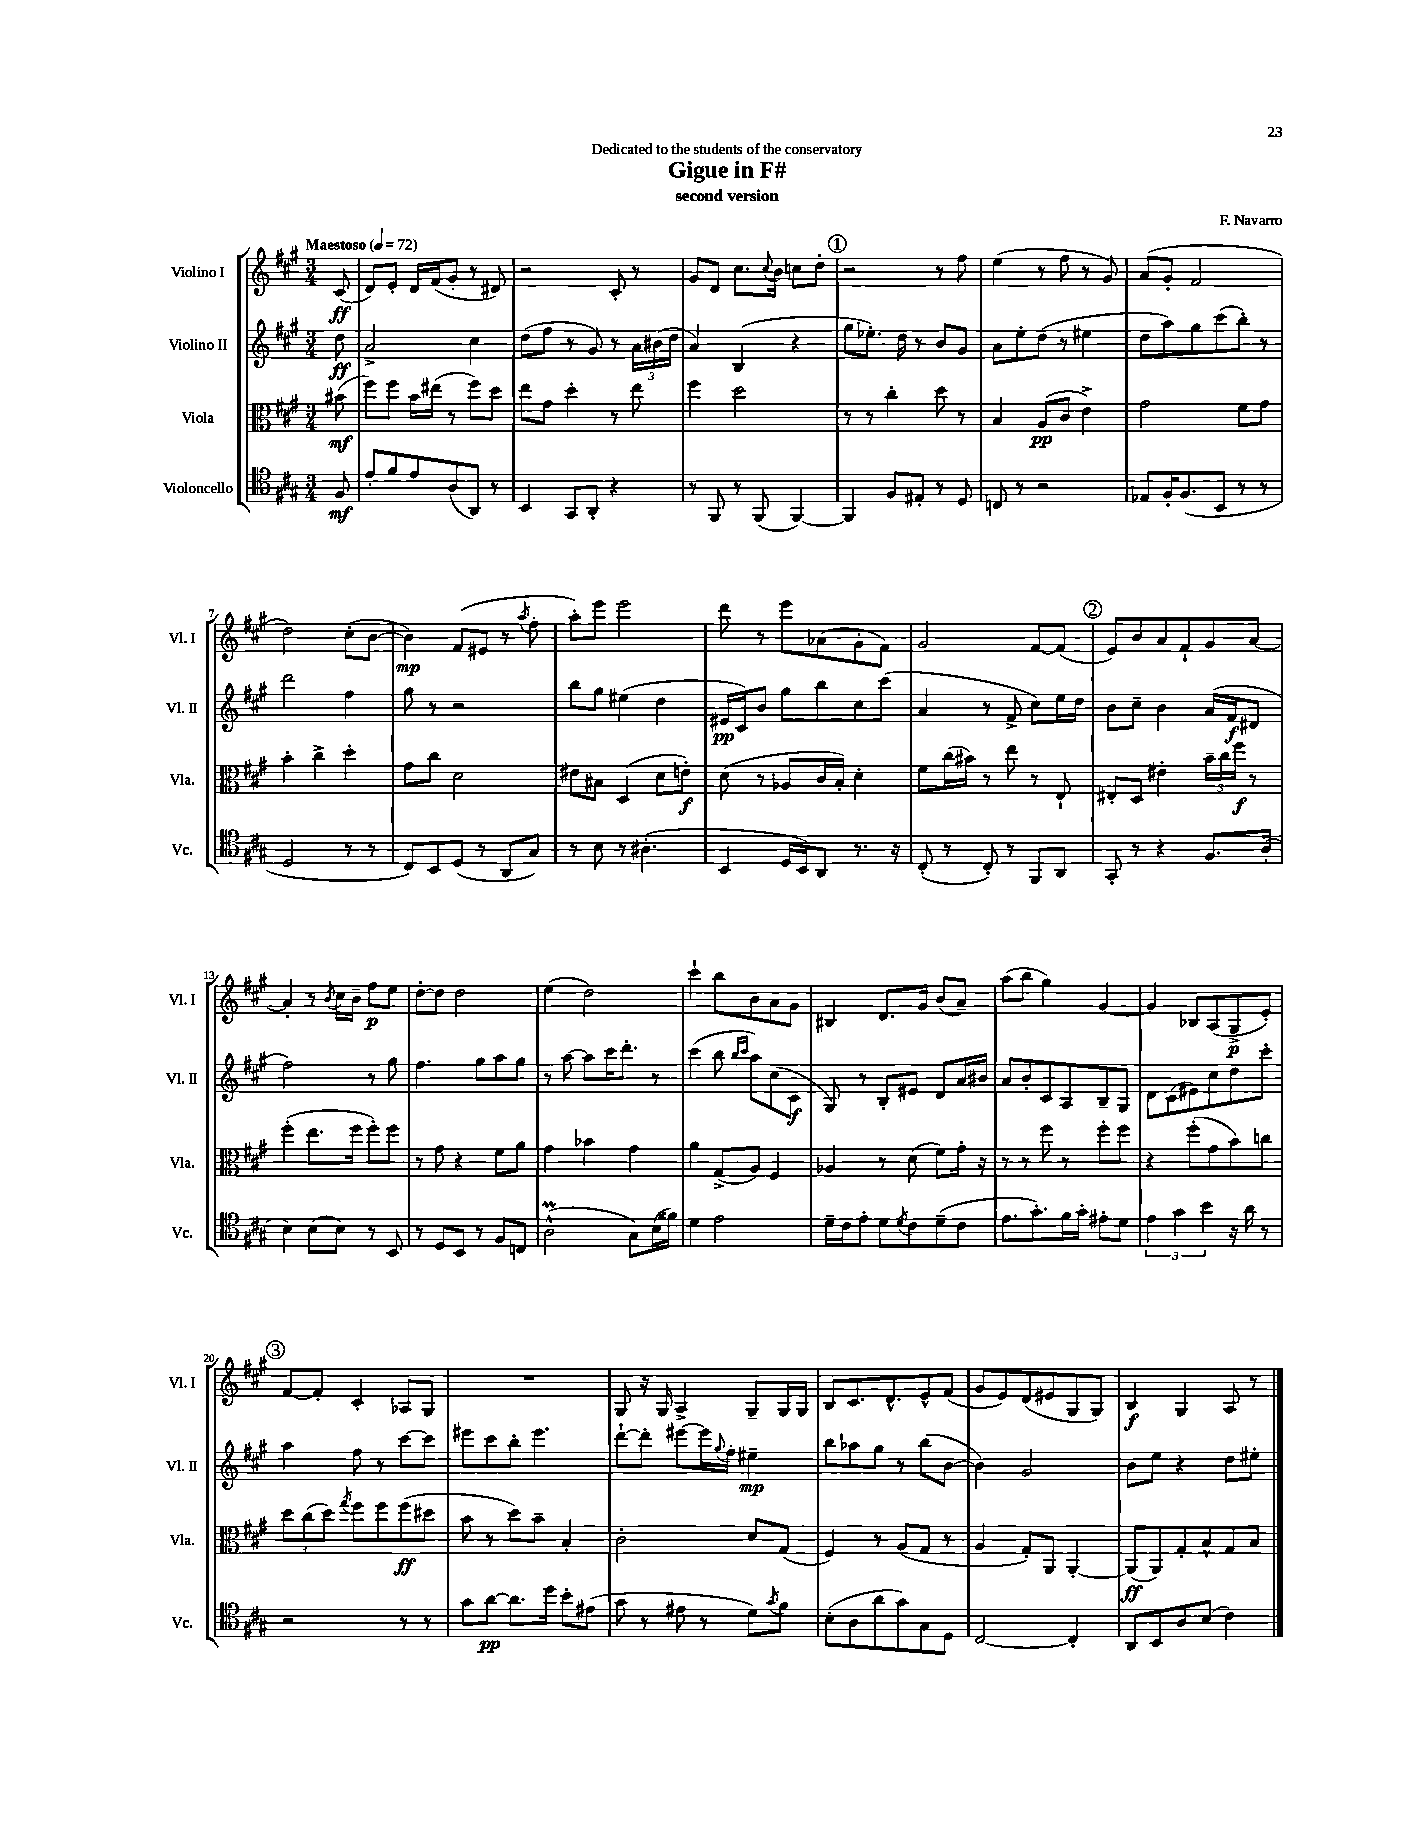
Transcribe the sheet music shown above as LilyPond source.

\header { title = "Gigue in F#" composer = "F. Navarro" subtitle = "second version" dedication = "Dedicated to the students of the conservatory" }
<<
\new StaffGroup <<
\new Staff = "s0" \with { instrumentName = "Violino I" shortInstrumentName = "Vl. I" } {
    \clef treble \key a \major \numericTimeSignature \time 3/4 \partial 8 \tempo "Maestoso" 4 = 72
    cis'8\ff( |
    d'8) e'8-. d'16 fis'16( gis'8-. r8 dis'8) |
    r2 cis'8-. r8 |
    gis'8 d'8 cis''8. \appoggiatura { cis''8 } b'16 c''8 d''8-. |
    \mark \markup { \circle "1" } r2 r8 fis''8 |
    e''4( r8 fis''8 r8 gis'8) |
    a'8( gis'8-. fis'2 |
    d''2) cis''8-.( b'8~ |
    b'4\mp) fis'8( eis'8 r8 \acciaccatura { a''8 } fis''8-. |
    a''8-.) e'''8 e'''2 |
    d'''8 r8 e'''8 aes'8( gis'8-. fis'8) |
    gis'2 fis'8~ fis'8( |
    \mark \markup { \circle "2" } e'8) b'8 a'8 fis'8-! gis'8 a'8~ |
    a'4-. r8 \acciaccatura { b'8 } cis''16 b'16-- fis''8\p e''8 |
    d''8~-. d''8 d''2 |
    e''4( d''2) |
    cis'''4-! b''8 b'8 a'8 gis'8 |
    bis4 d'8. gis'16 b'8( a'8--) |
    a''8( b''8 gis''4) gis'4~ |
    gis'4 bes8 a8( gis8->\p e'8-.) |
    \mark \markup { \circle "3" } fis'8~ fis'8-. cis'4-. aes8 gis8 |
    R2. |
    gis8 r16 gis16 a4-> gis8-- gis16 gis16 |
    b8 cis'8. d'8.-^ e'8-^ fis'8( |
    gis'8 e'8) d'8( eis'8 gis8 gis8) |
    b4\f gis4 a8 r8 \bar "|." |
}
\new Staff = "s1" \with { instrumentName = "Violino II" shortInstrumentName = "Vl. II" } {
    \clef treble \key a \major \numericTimeSignature \time 3/4 \partial 8
    d''8\ff |
    a'2-> cis''4 |
    d''8( fis''8 r8 gis'8) r8 \tuplet 3/2 { a'16 bis'16( d''16 } |
    a'4) b4( r4 |
    \mark \markup { \circle "1" } gis''8 ees''8.-.) d''16 r8 b'8 gis'8 |
    a'8 e''8-. d''8( r8 eis''4 |
    d''8 a''8) gis''8 cis'''8( b''8-.) r8 |
    d'''2 fis''4 |
    gis''8 r8 r2 |
    b''8 gis''8 eis''4( d''4 |
    eis'16\pp cis'16) b'8 gis''8 b''8 cis''8 cis'''8( |
    a'4 r8 fis'8-> cis''8) e''16 d''16 |
    \mark \markup { \circle "2" } b'8 cis''8-- b'4 a'16( fis'16\f dis'8 |
    fis''2) r8 gis''8 |
    fis''4. gis''8 a''8 gis''8 |
    r8 a''8~ a''8 cis'''16 d'''8.-. r8 |
    cis'''4( b''8 \grace { b''16 cis'''16 } a''8) cis''8( cis'8\f |
    gis8) r8 b8-. eis'8 d'8 a'16 bis'16 |
    a'8 b'8-. cis'8 a8 b8-- gis8 |
    d'8 cis'8( eis'8) cis''8 d''8 cis'''8-. |
    \mark \markup { \circle "3" } a''4 fis''8 r8 cis'''8~ cis'''8 |
    eis'''8 cis'''8 b''8-. eis'''4. |
    d'''8~-! d'''8-. eis'''8~ eis'''16 \appoggiatura { gis''8 } fis''16-. eis''4--\mp |
    b''8 aes''8 gis''8 r8 b''8( b'8~ |
    b'4) gis'2 |
    b'8 e''8 r4 d''8 eis''8-. \bar "|." |
}
\new Staff = "s2" \with { instrumentName = "Viola" shortInstrumentName = "Vla." } {
    \clef alto \key a \major \numericTimeSignature \time 3/4 \partial 8
    bis'8\mf( |
    fis''8) fis''8 b'16 eis''16( r8 fis''8) d''8 |
    e''8 gis'8 d''4-. r8 e''8 |
    fis''4 d''2 |
    \mark \markup { \circle "1" } r8 r8 cis''4-. d''8 r8 |
    b4 a8\pp( cis'8 e'4->) |
    gis'2 fis'8 gis'8 |
    b'4-. cis''4-> d''4-. |
    gis'8 cis''8 d'2 |
    eis'8 bis8 d4( d'8 e'8-.\f) |
    d'8( r8 aes8 cis'16 b16-.) d'4-. |
    fis'8 cis''16( bis'16) r8 e''8 r8 e8-! |
    \mark \markup { \circle "2" } eis8-. d8 eis'4-. \tuplet 3/2 { b'16-- cis''16 fis''16\f } r8 |
    fis''4-.( e''8. fis''16 fis''8-.) fis''8 |
    r8 gis'8 r4 fis'8 a'8 |
    gis'4 bes'4 gis'4 |
    a'4 gis8->( a8) fis4 |
    aes4 r8 d'8( fis'8) gis'16-. r16 |
    r8 r8 fis''8 r8 fis''8-. fis''8 |
    r4 fis''8-.( gis'8 b'8) c''8 |
    \mark \markup { \circle "3" } \tuplet 3/2 { d''8 cis''8( d''8) } \acciaccatura { gis''8 } fis''8 fis''8 fis''8\ff( dis''8 |
    b'8 r8 d''8) b'8-- b4-. |
    cis'2-. d'8 gis8( |
    fis4) r8 a8( gis8 r8 |
    a4 gis8-.) a,8 a,4~-. |
    a,8\ff( a,8) gis8-. b8-^ gis8 b8 \bar "|." |
}
\new Staff = "s3" \with { instrumentName = "Violoncello" shortInstrumentName = "Vc." } {
    \clef tenor \key a \major \numericTimeSignature \time 3/4 \partial 8
    fis8\mf |
    e'8-. fis'8 e'8 a8( a,8) r8 |
    b,4 gis,8 a,8-. r4 |
    r8 fis,8 r8 fis,8( fis,4~) |
    \mark \markup { \circle "1" } fis,4 fis8 eis8-. r8 d8 |
    c8 r8 r2 |
    ees8 fis16-. fis8.( b,8 r8 r8 |
    d2 r8 r8 |
    cis8) b,8 d8( r8 a,8 gis8) |
    r8 b8 r8 ais4.-.( |
    b,4 d16 b,16) a,8 r8. r16 |
    cis8-.( r8 cis8-.) r8 fis,8 a,8 |
    \mark \markup { \circle "2" } gis,8-. r8 r4 fis8. a16-.( |
    b4) b8( b8) r8 b,8 |
    r8 d8 b,8 r8 fis8 c8 |
    a2-^\prall( gis8) b16( fisis'16) |
    d'4 e'2 |
    d'16-- cis'16 e'8-. d'8 \acciaccatura { d'8 } cis'8 d'8--( cis'8 |
    e'8. gis'8.-.) fis'16 gis'16-. eis'8-. d'8 |
    \tuplet 3/2 { e'4 gis'4 b'4 } r16 a'16 r8 |
    \mark \markup { \circle "3" } r2 r8 r8 |
    gis'8 a'8~\pp a'8. d''16 b'8-. eis'8( |
    gis'8 r8 eis'8 r8 d'8) \acciaccatura { gis'8 } fis'8 |
    b8-.( a8 a'8 gis'8) gis8 d8 |
    cis2~ cis4-. |
    a,8 b,8 a8 b8( cis'4) \bar "|." |
}
>>
>>
